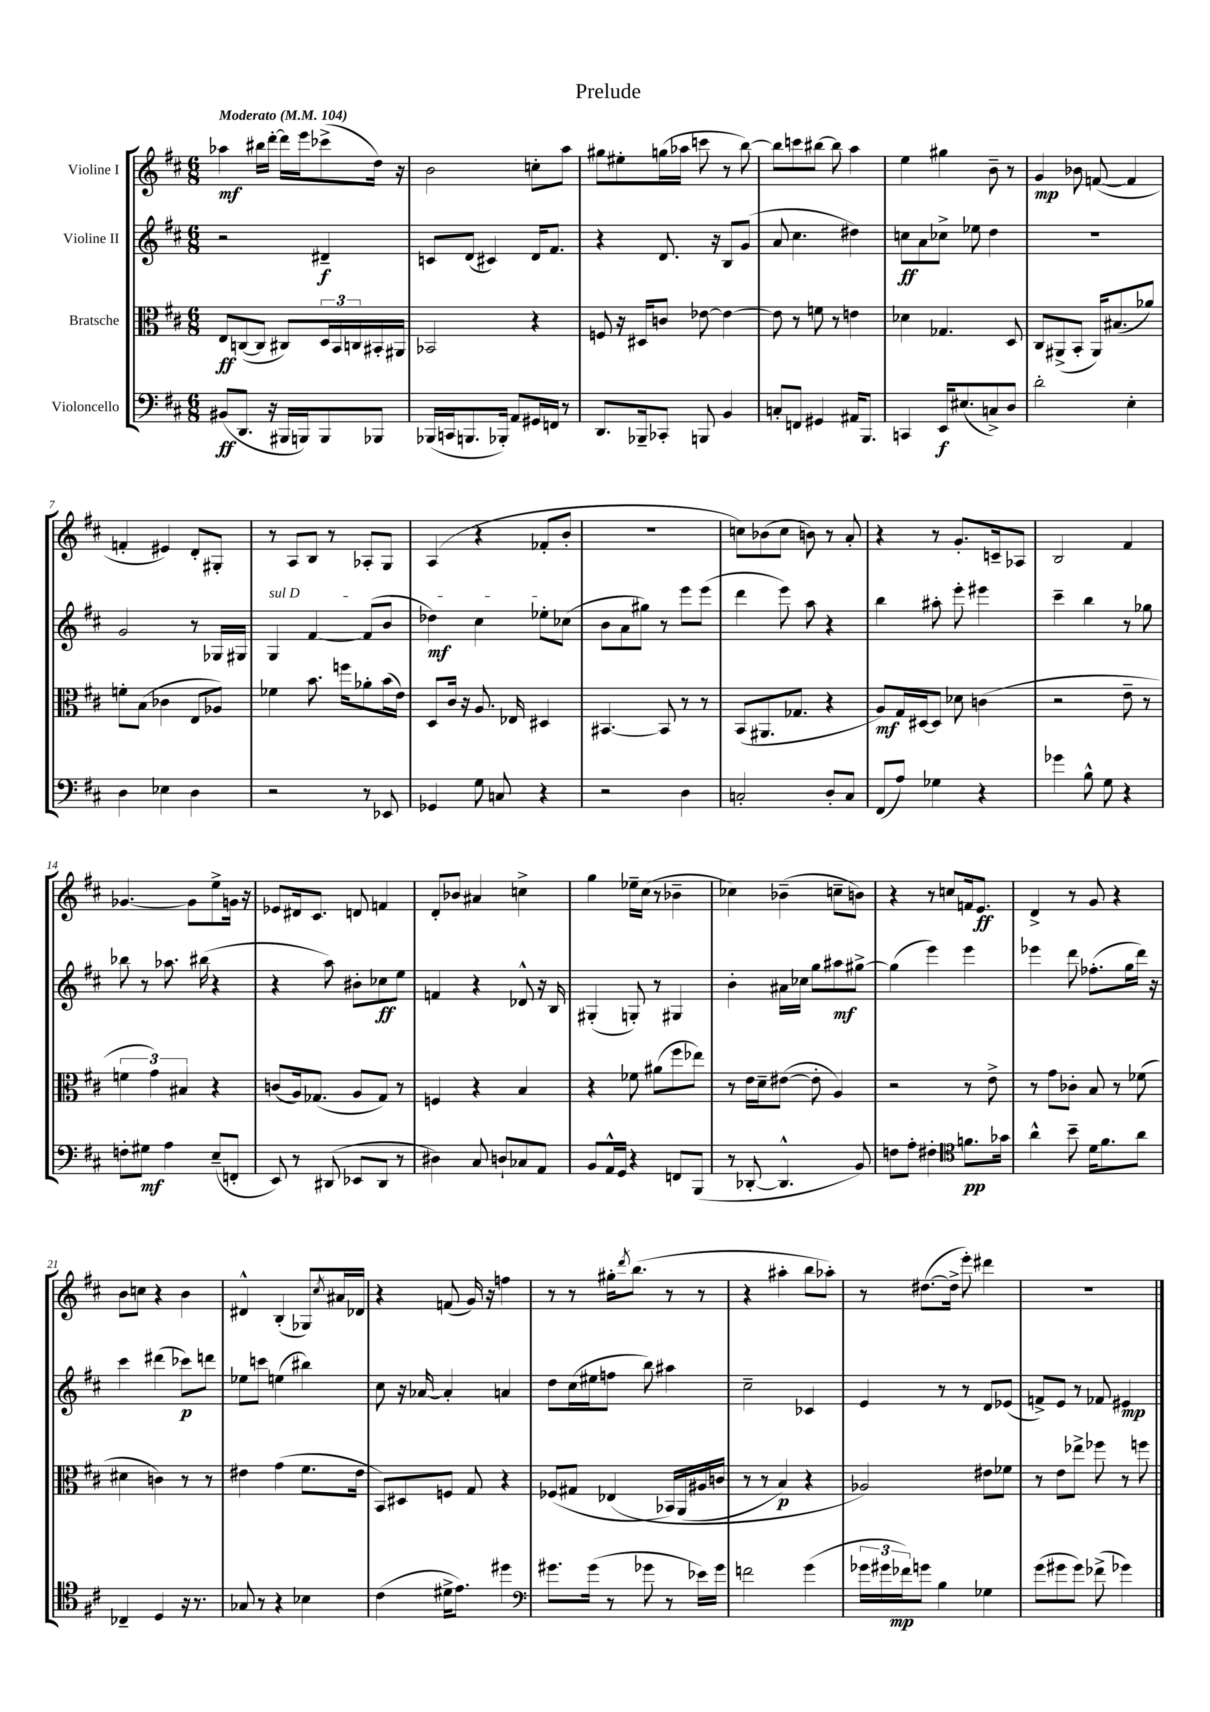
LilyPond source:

\header { title = "Prelude" }
<<
\new StaffGroup <<
\new Staff = "s0" \with { instrumentName = "Violine I" } {
    \clef treble \key d \major \numericTimeSignature \time 6/8 \tempo "Moderato" 4 = 104
    aes''4\mf bis''16 d'''16~-. d'''16 e'''16 ces'''8->( d''16) r16 |
    b'2 c''8-. a''8 |
    gis''8 eis''8-. g''16( aes''16 c'''8 r8 b''8~) |
    b''8 c'''8 bis''8~ bis''8 a''4 |
    e''4 gis''4 b'8-- r8 |
    g'4\mp bes'8 f'8~( f'4 |
    f'4-. eis'4) d'8-. gis8-. |
    r8 a8 b8 r8 aes8-. g8 |
    a4( r4 fes'8-. b'8-. |
    R2. |
    c''8) bes'8( c''8 b'8) r8 a'8-. |
    r4 r8 g'8.-. c'16-- aes8 |
    b2 fis'4 |
    ges'4.~ ges'8 e''8-> g'16 r16 |
    ees'8 dis'16 cis'8. d'8 f'4 |
    d'8-. bes'8 ais'4 c''4-> |
    g''4 ees''16-- cis''16( r8 bes'4-- |
    ces''4) bes'4--( c''8-- b'8) |
    r4 r8 c''8 f'16 e'8.\ff |
    d'4-> r8 g'8 r4 |
    b'8 c''8 r4 b'4 |
    dis'4-^ b4-.( ges8) \acciaccatura { cis''8 } ais'16 des'16 |
    r4 f'8( g'16) r16 f''4 |
    r8 r8 gis''16-. \acciaccatura { d'''8 } b''8.( r8 r8 |
    r4 ais''4-. b''8 aes''8-.) |
    r8 dis''8.~( dis''16-> e'''8-.) dis'''4 |
    R2. \bar "|." |
}
\new Staff = "s1" \with { instrumentName = "Violine II" } {
    \clef treble \key d \major \numericTimeSignature \time 6/8
    r2 dis'4--\f |
    c'8 d'8( cis'4) d'16 fis'8. |
    r4 d'8. r16 b8 g'8( |
    a'8 cis''4. dis''4) |
    c''8\ff a'8 ces''8-> ees''8 d''4 |
    R2. |
    g'2 r8 ges16 gis16 |
    \once \override TextSpanner.bound-details.left.text = \markup { \italic "sul D" } g4\startTextSpan fis'4~ fis'8( b'8 |
    des''4\mf) cis''4 ees''8-. ces''8\stopTextSpan( |
    b'8 a'8 gis''8) r8 e'''8 e'''8( |
    d'''4 e'''8) a''8 r4 |
    b''4 ais''8-. e'''8-. eis'''4 |
    cis'''4-- b''4 r8 ges''8 |
    bes''8 r8 aes''8. bis''16( r4 |
    r4 a''8) bis'8-. ces''8\ff e''8 |
    f'4 r4 des'8-^ r16 b16 |
    gis4-.( g8-.) r8 gis4 |
    b'4-. ais'16 ces''16 g''8 ais''8\mf gis''8~-> |
    gis''4( e'''4) e'''4 |
    ees'''4 d'''8 fes''8.-.( g''16 d'''16) r16 |
    cis'''4 dis'''4( ces'''8\p) d'''8 |
    ees''8 c'''8 e''4( bis''4) |
    cis''8 r16 aes'16~ aes'4-. a'4 |
    d''8 cis''16( eis''16 f''8 b''8) ais''4 |
    cis''2-- ces'4 |
    e'4 r8 r8 d'8 ees'8( |
    f'8->) e'8 r8 fes'8 eis'4\mp \bar "|." |
}
\new Staff = "s2" \with { instrumentName = "Bratsche" } {
    \clef alto \key d \major \numericTimeSignature \time 6/8
    e8\ff c8~( c8 cis8) \tuplet 3/2 { d16 b,16 c16 } bis,16-. ais,16 |
    bes,2 r4 |
    f8 r16 dis16 c'8 ees'8~ ees'4~ |
    ees'8 r8 f'8 r8 e'4 |
    des'4 ges4. d8 |
    cis8 ais,8->( b,8-. ais,16) bis8.( aes'8) |
    f'8-. b8( ces'4 e8 aes8) |
    fes'4 b'8. f''16 aes'8-. b'16( e'16) |
    d8 cis'16 r16 a8. ees16 dis4 |
    bis,4.~ bis,8 r8 r8 |
    b,8( ais,8. ges8. r4 |
    a8\mf) g16 dis16~ dis8 des'8 c'4( |
    r2 e'8-- r8 |
    \tuplet 3/2 { f'4 g'4) bis4 } r4 |
    c'8( a16) ges8.( a8 ges8) r8 |
    f4 r4 b4 |
    r4 fes'8 ais'8( fis''8 ees''8) |
    r8 e'16 d'16-- eis'8~( eis'8-. a4) |
    r2 r8 e'8-> |
    r8 g'8 ces'8-. b8 r8 fes'8( |
    dis'4 c'4) r8 r8 |
    eis'4 g'4( fis'8. eis'16 |
    b,8) dis8 f8 g8 r4 |
    fes8( gis8 ees4\( bes,16) a,16( ais16 c'16 |
    r8 r8 b4\p) r4 |
    aes2\) eis'8 fes'8 |
    r8 e'8 ees''8-> fes''8 r8 f''8 \bar "|." |
}
\new Staff = "s3" \with { instrumentName = "Violoncello" } {
    \clef bass \key d \major \numericTimeSignature \time 6/8
    bis,8\ff( d,8. r16 bis,,16 b,,16) b,,8 bes,,8 |
    bes,,16( c,16 b,,8. bes,,16-.) a,8 gis,16 f,16 r8 |
    d,8. bes,,16-- ces,8-. b,,8 b,4 |
    c8-. f,8 gis,4 ais,16 b,,8. |
    c,4 e,16\f eis8.( c8->) d8 |
    d'2-. e4-. |
    d4 ees4 d4 |
    r2 r8 ees,8 |
    ges,4 g8 c8 r4 |
    r2 d4 |
    c2-. d8-. c8 |
    fis,8( a8) ges4 r4 |
    ges'4 b8-^ g8 r4 |
    f8-. gis8\mf a4 e8--( f,8-. |
    e,8) r8 dis,8( ees,8 dis,8 r8 |
    dis4) cis8 d8-! ces8 a,8 |
    b,8 a,16-^ g,16 r4 f,8 b,,8( |
    r8 des,8~-. des,4.-^ b,8) |
    f8 a8-. fis4-. \clef tenor f'8.\pp ges'16 |
    a'4-^ b'8-- d'16 fis'8. a'8 |
    ces4-- d4 r16 r8. |
    ges8 r8 r4 bes4 |
    cis'4( dis'16-> e'8.) dis''4 |
    \clef bass gis'8. gis'16( r8 ges'8 r8 ees'16) ges'16 |
    f'2 g'4( |
    \tuplet 3/2 { ges'16 gis'16 fes'16\mp) } g'8 b4 ges4 |
    g'8( gis'8 gis'8) fes'8->( ges'4) \bar "|." |
}
>>
>>
